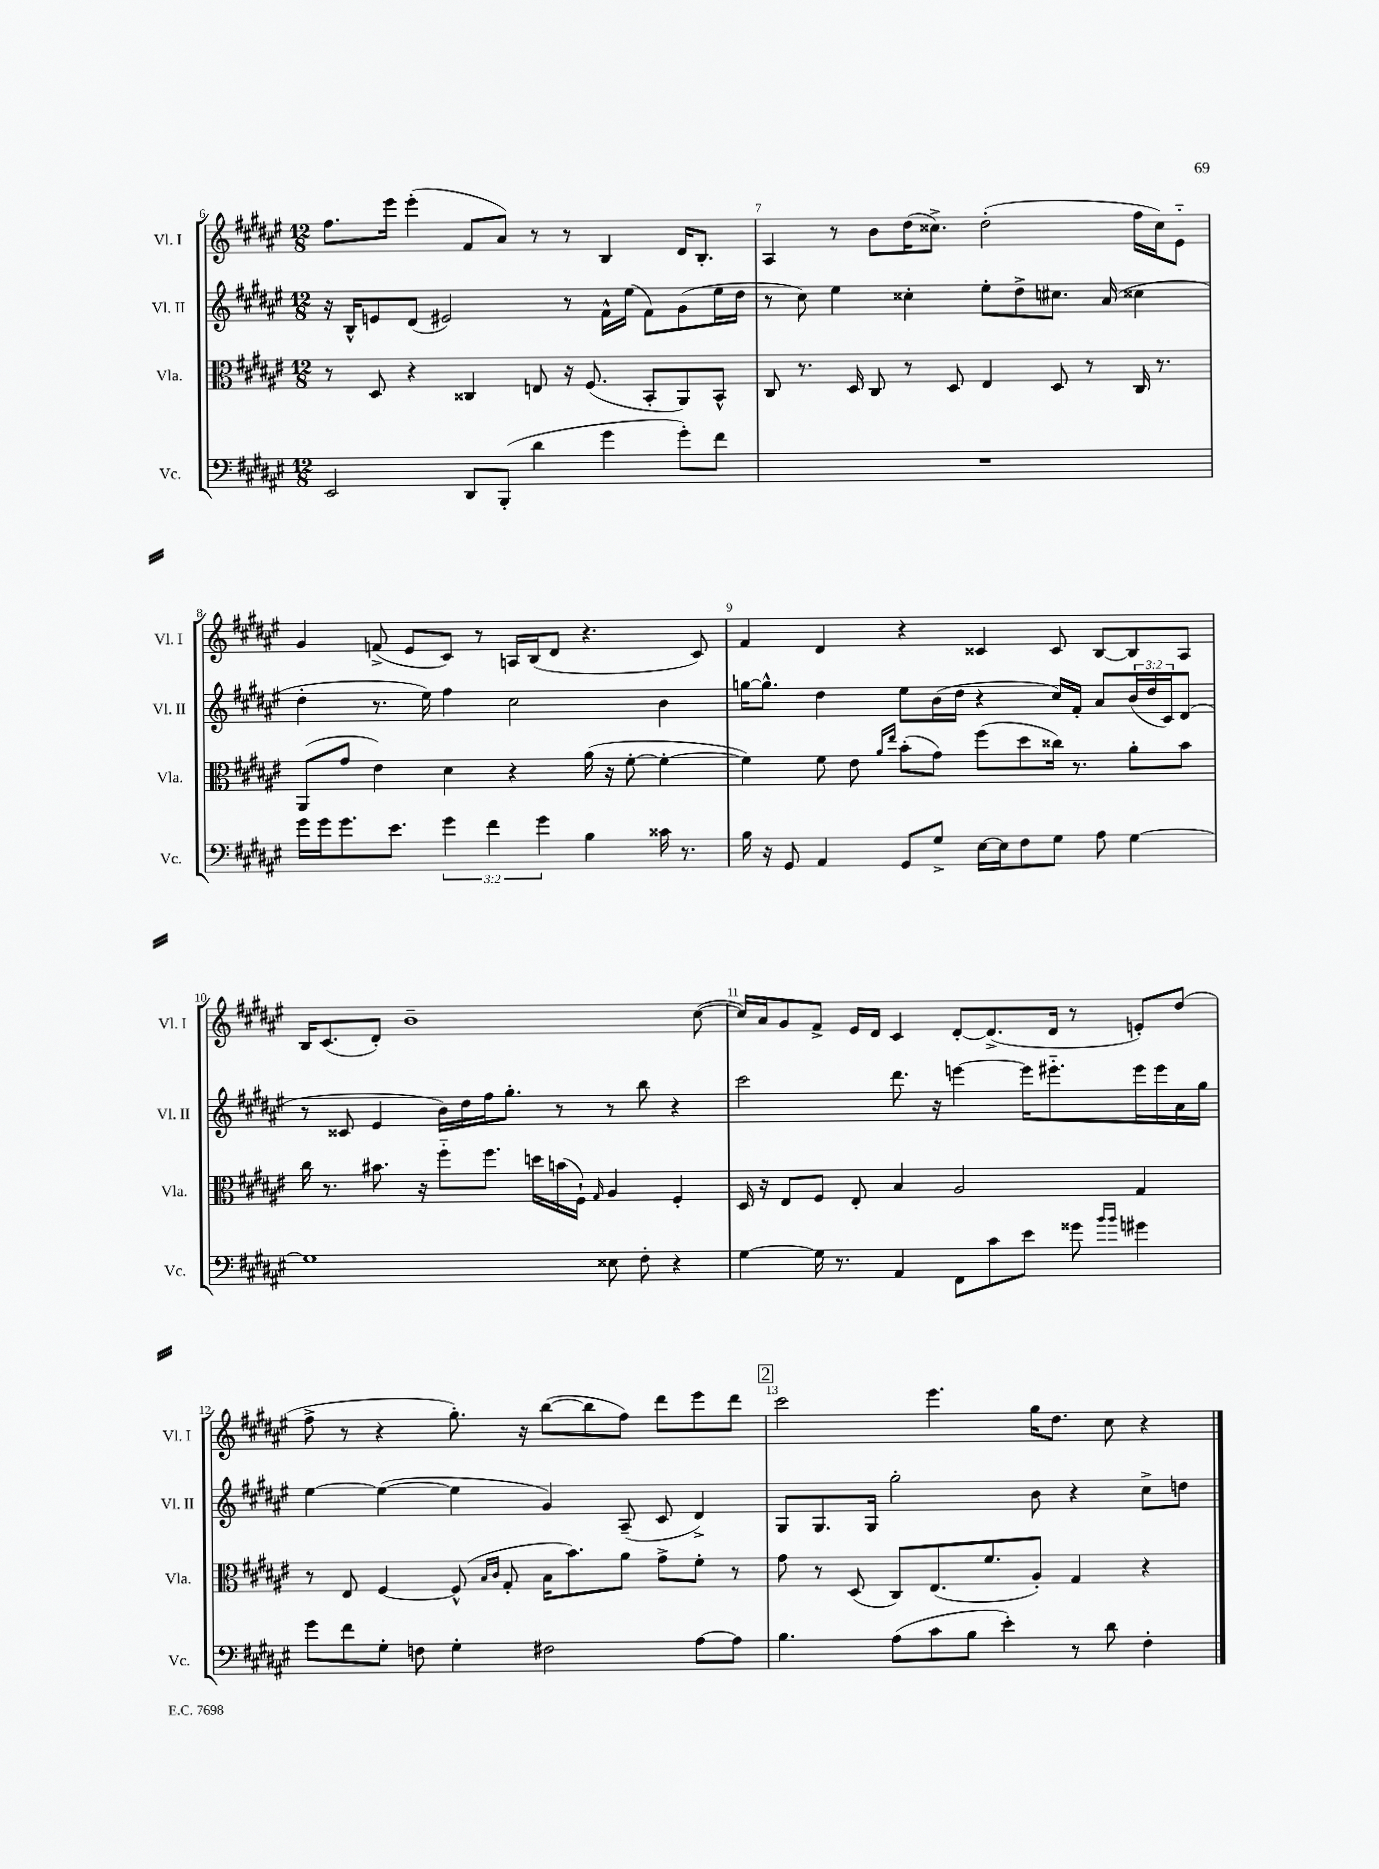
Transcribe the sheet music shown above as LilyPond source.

<<
\new StaffGroup <<
\new Staff = "s0" \with { instrumentName = "Vl. I" shortInstrumentName = "Vl. I" } {
    \clef treble \key fis \major \numericTimeSignature \time 12/8
    fis''8. eis'''16 eis'''4-.( fis'8 ais'8) r8 r8 b4 dis'16 b8.-. |
    ais4 r8 b'8 dis''16( cisis''8.->) dis''2-.( fis''16 cisis''16) eis'8-_ |
    gis'4 f'8->( eis'8 cis'8) r8 a16 b16( dis'8 r4. cis'8) |
    fis'4 dis'4 r4 cisis'4 cisis'8 b8~ b8 ais8 |
    b16 cis'8.( dis'8-.) b'1-- cis''8~( |
    cis''16) ais'16 gis'8 fis'8-> eis'16 dis'16 cis'4 dis'8~-. dis'8.->( dis'16 r8 e'8-.) dis''8( |
    fis''8-> r8 r4 gis''8.-.) r16 b''8~( b''8 fis''8) dis'''8 eis'''8 dis'''8 |
    \mark \markup { \box "2" } cis'''2 eis'''4. gis''16 dis''8. cis''8 r4 \bar "|." |
}
\new Staff = "s1" \with { instrumentName = "Vl. II" shortInstrumentName = "Vl. II" } {
    \clef treble \key fis \major \numericTimeSignature \time 12/8 \override Staff.TupletNumber.text = #tuplet-number::calc-fraction-text
    r16 b16-^ e'8 dis'8( eis'2) r8 fis'16-^ eis''16( fis'8) gis'8( eis''16 dis''16 |
    r8 cis''8) eis''4 cisis''4-. eis''8-. dis''8-> cis''8. ais'16( cisis''4 |
    dis''4-. r8. eis''16) fis''4 cis''2 b'4 |
    g''16~ g''8.-^ dis''4 eis''8 b'16( dis''16 r4 cis''16) fis'16-. ais'8 \tuplet 3/2 { b'16( dis''16 cis'16) } dis'8( |
    r8 cisis'8 eis'4 b'16) dis''16 fis''16 gis''8.-. r8 r8 b''8 r4 |
    cis'''2 dis'''8. r16 e'''4~ e'''16 eis'''8.-_ eis'''16 eis'''16 ais'16 gis''16 |
    eis''4~ eis''4~( eis''4 gis'4) ais8--( cis'8 dis'4->) |
    \mark \markup { \box "2" } gis8 gis8. gis16 gis''2-. b'8 r4 cis''8-> d''8 \bar "|." |
}
\new Staff = "s2" \with { instrumentName = "Vla." shortInstrumentName = "Vla." } {
    \clef alto \key fis \major \numericTimeSignature \time 12/8
    r8 dis8 r4 cisis4 e8 r16 fis8.( b,8-. ais,8) b,8-^ |
    cis8 r8. dis16 cis8 r8 dis8 eis4 dis8 r8 cis16 r8. |
    ais,8( gis'8 eis'4) dis'4 r4 ais'16( r16 fis'8~-. fis'4~-. |
    fis'4) fis'8 eis'8 \grace { ais'16 eis''16 } b'8-.( gis'8) fis''8( dis''8 cisis''16) r8. ais'8-. b'8 |
    cis''16 r8. bis'8. r16 fis''8-_ fis''8. d''16 b'16( fis16-!) \grace { gis16 } ais4 fis4-. |
    dis16 r16 eis8 fis8 eis8-. b4 ais2 gis4 |
    r8 eis8 fis4~ fis8-^( \grace { b16 cis'16 } gis8-. b16 b'8.) ais'8 gis'8-> fis'8-. r8 |
    \mark \markup { \box "2" } gis'8 r8 dis8( cis8) eis8.( fis'8. ais8-.) gis4 r4 \bar "|." |
}
\new Staff = "s3" \with { instrumentName = "Vc." shortInstrumentName = "Vc." } {
    \clef bass \key fis \major \numericTimeSignature \time 12/8 \override Staff.TupletNumber.text = #tuplet-number::calc-fraction-text
    eis,2 dis,8 b,,8-.( dis'4 gis'4 gis'8-.) fis'8 |
    R1. |
    gis'16 gis'16 gis'8. eis'8. \tuplet 3/2 { gis'4 fis'4 gis'4 } b4 cisis'16 r8. |
    b16 r16 gis,8 ais,4 gis,8 gis8-> eis16~ eis16 fis8 gis8 ais8 gis4~ |
    gis1 eisis8 fis8-. r4 |
    gis4~ gis16 r8. ais,4 fis,8 cis'8 eis'8 gisis'8 \grace { b'16 b'16 } gis'4 |
    gis'8 fis'8 gis8-. f8 gis4-. fis2 ais8~ ais8 |
    \mark \markup { \box "2" } b4. ais8( cis'8 b8 eis'4-.) r8 dis'8 fis4-. \bar "|." |
}
>>
>>
\layout { \context { \Score currentBarNumber = #6 \override BarNumber.break-visibility = ##(#f #t #t) barNumberVisibility = #all-bar-numbers-visible } }
